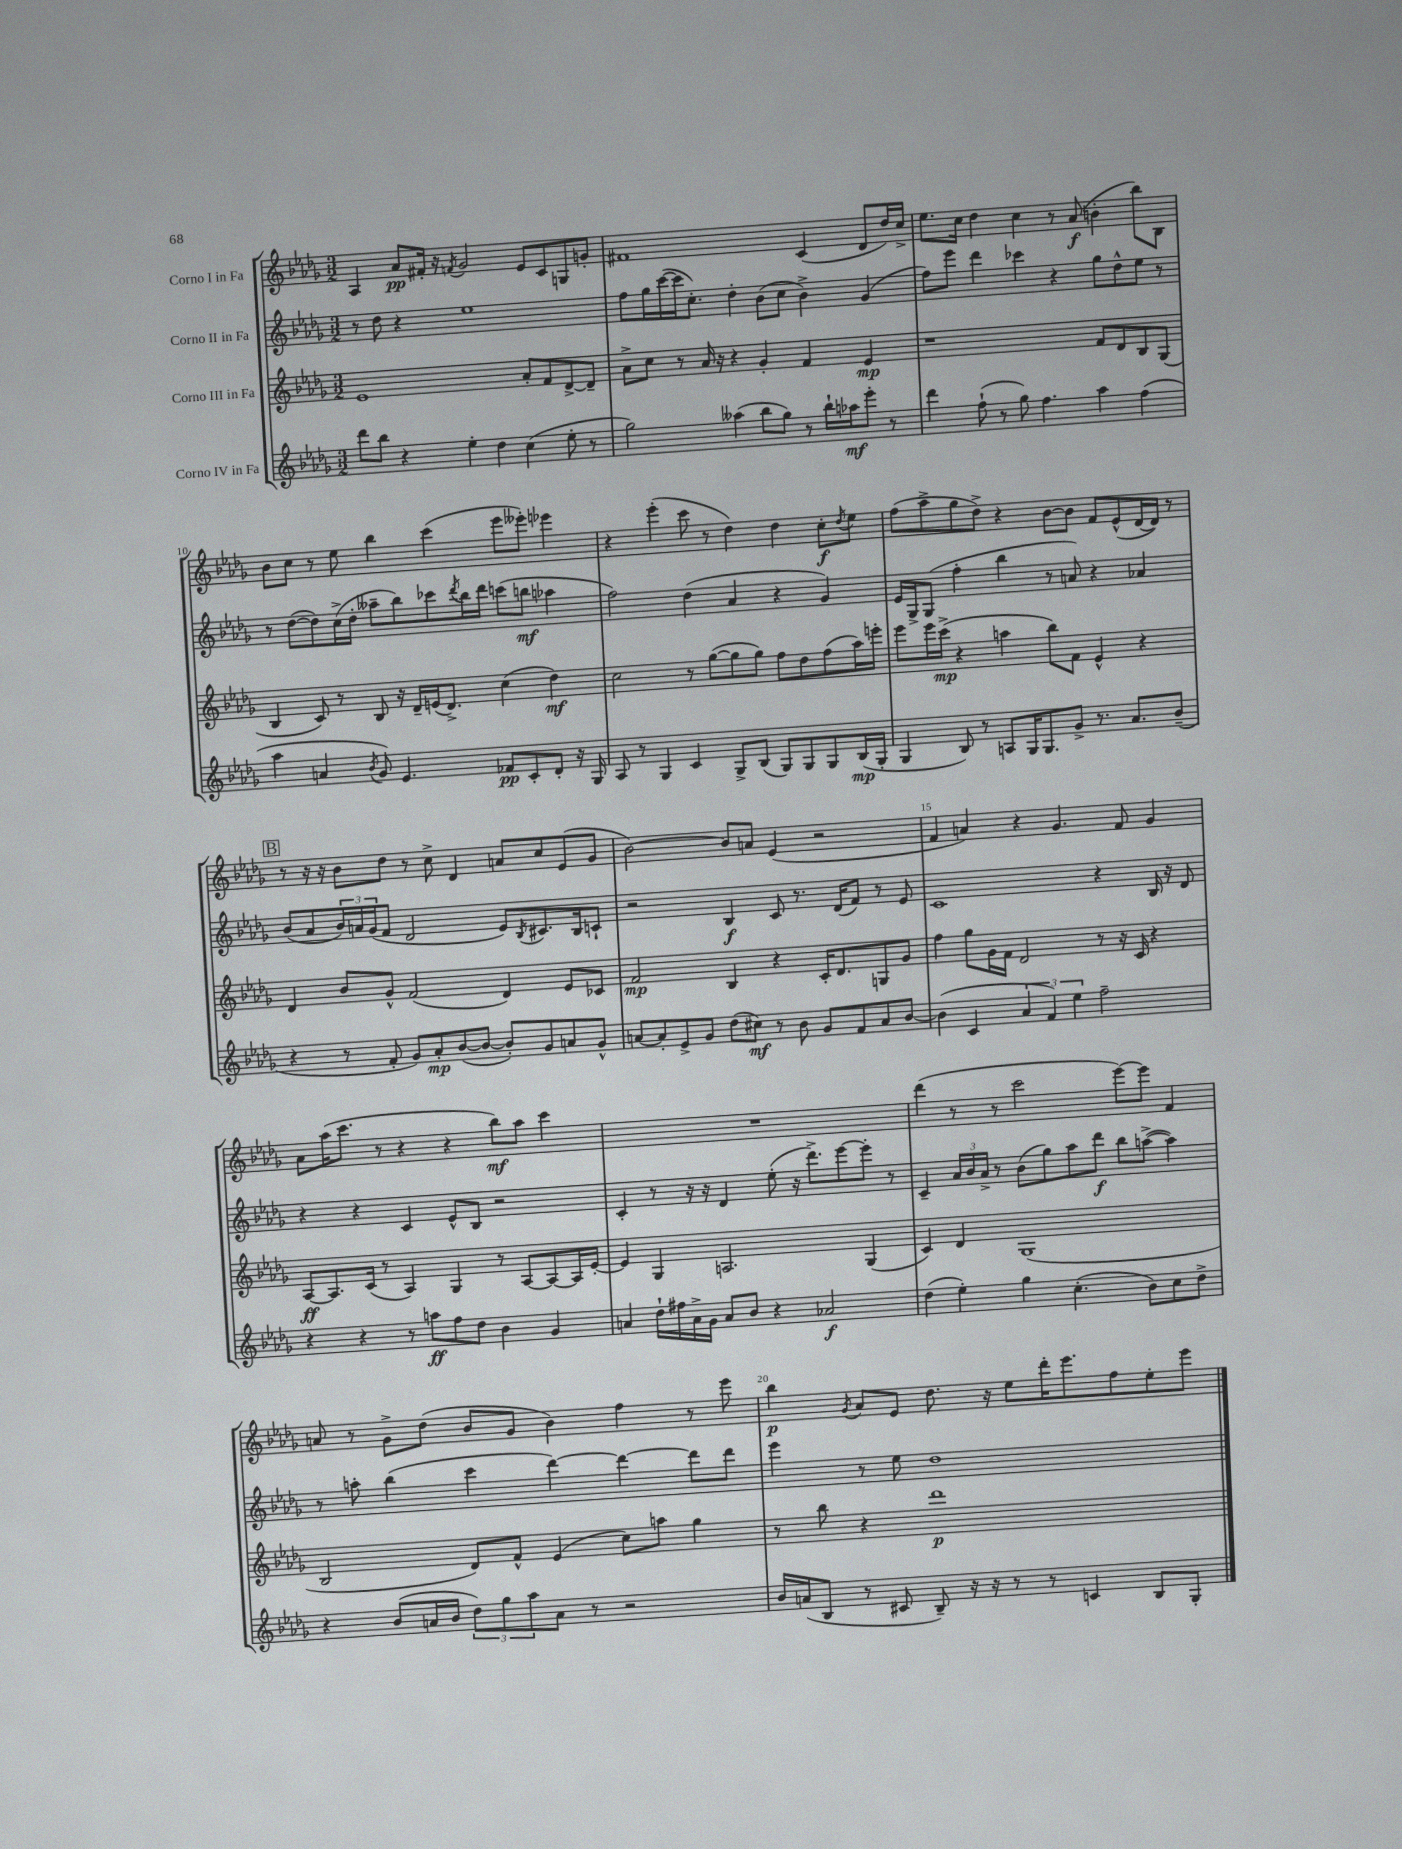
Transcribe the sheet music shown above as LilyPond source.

<<
\new StaffGroup <<
\new Staff = "s0" \with { instrumentName = "Corno I in Fa" } {
    \clef treble \key des \major \numericTimeSignature \time 3/2
    aes4 aes'8\pp fis'16-. r16 \acciaccatura { f'8 } ges'2 ees'8 c'8 g8 g'8-. |
    fis'1 c'4( des'8 des''16) c''16-> |
    ees''8. c''16 des''4 c''4 r8 aes'8\f( b'4-. bes''8) bes8 |
    bes'8 c''8 r8 ees''8 bes''4 c'''4( ees'''8 eeses'''8-.) ees'''4 |
    r4 ees'''4-.( c'''8 r8 des''4) des''4 c''8-.\f \acciaccatura { des''8 } ees''8 |
    f''8( aes''8-> ges''8 des''8->) r4 bes'8~ bes'8 f'8 ees'8-^( des'16~ des'16) r8 |
    \mark \markup { \box "B" } r8 r16 r16 bes'8 des''8 r8 c''8-> des'4 a'8 c''8 ees'8( ges'8 |
    bes'2~) bes'8 a'8 ees'4( r2 |
    f'4 a'4) r4 ges'4. f'8 ges'4 |
    aes'8 aes''16( c'''8. r8 r4 r4 bes''8\mf) aes''8 c'''4 |
    R1. |
    des'''4( r8 r8 c'''2 ees'''8~) ees'''8 f'4 |
    a'8 r8 ges'8-> des''8( bes'8 ges'8 bes'4) f''4 r8 ees'''8 |
    bes''4\p \acciaccatura { ges'8 } aes'8 ees'8 des''8. r16 ees''8 des'''16-. ees'''8. f''8 ees''8-. ees'''8 \bar "|." |
}
\new Staff = "s1" \with { instrumentName = "Corno II in Fa" } {
    \clef treble \key des \major \numericTimeSignature \time 3/2
    r8 des''8 r4 ees''1 |
    f''8 ges''16 c'''16~( c'''16 c''8.-.) des''4-. bes'8( c''8 bes'4->) ges'4( |
    f''8) ees'''8 des'''4 ces'''4 r4 ges''8 des''8-^ ees''8 r8 |
    r8 des''8~( des''8) c''16->( des''16-. aeses''8-- bes''8) ces'''8 \acciaccatura { des'''8 } bes''16 des'''16 c'''8( b''8\mf aes''4 |
    f''2) des''4( aes'4 r4 ges'4) |
    ees'16 ges16-> ges8( f''4-. bes''4 r8 a'8) r4 aes'4 |
    \mark \markup { \box "B" } bes'8( aes'8 \tuplet 3/2 { bes'16) a'16 ges'16( } f'8 des'2 ees'8) \acciaccatura { bes8 } cis'8. bes16 c'8-! |
    r2 bes4\f c'8 r8. des'16( f'8) r8 ees'8 |
    c'1 r4 bes16 r16 des'8 |
    r4 r4 c'4 ees'8-^ bes8 r2 |
    c'4-. r8 r16 r16 des'4 ees''8-.( r16 des'''8.->) ees'''8~ ees'''8-. r8 |
    c'4-- \tuplet 3/2 { aes'16 bes'16 aes'16-> } r8 bes'8( ges''8) aes''8 des'''8\f bes''8 a''8~->( a''4) |
    r8 a''8-. bes''4( c'''4 des'''4~) des'''4~ des'''8 des'''8 |
    ees'''4 r8 ees''8 des''1 \bar "|." |
}
\new Staff = "s2" \with { instrumentName = "Corno III in Fa" } {
    \clef treble \key des \major \numericTimeSignature \time 3/2
    ees'1 aes'8-. f'8 des'8~-> des'8-- |
    aes'8-> c''8 r8 aes'16 r16 r4 ges'4-. f'4 ees'4\mp |
    r1 f'8 des'8 bes8 ges8( |
    bes4 c'8) r8 bes8 r16 des'16-- e'16( des'8.->) c''4( des''4\mf) |
    c''2 r8 ges''8~( ges''8 ges''8) f''8 des''8 f''8( aes''16) e'''16-. |
    ees'''8 ees'''16 c'''16->\mp( r4 a''4 bes''8) f'8 ees'4-^ r4 |
    \mark \markup { \box "B" } des'4 bes'8 ges'8-^ f'2( des'4) ees'8 ces'8 |
    f'2\mp bes4 r4 c'16-. des'8. g8 ges'8 |
    f''4 ges''8 ges'16 f'16 des'2 r8 r16 c'16 r4 |
    aes8~\ff aes8. c'16( r8 aes4) ges4 r8 aes8~ aes8~ aes16 ees'16~-. |
    ees'4 ges4 a2. ges4( |
    c'4) des'4 ges1( |
    bes2 des'8) f'8-^ ees'4( c''8) a''8 ges''4 |
    r8 bes''8 r4 des'''1\p \bar "|." |
}
\new Staff = "s3" \with { instrumentName = "Corno IV in Fa" } {
    \clef treble \key des \major \numericTimeSignature \time 3/2
    des'''8 bes''8 r4 ees''4-. des''4 c''4( ees''8-. r8 |
    ges''2) aeses''4( bes''8 ges''8) r8 bes''16-! aes''16\mf ees'''8-. r8 |
    des'''4 f''8-!( r8 ges''8) f''4. aes''4 f''4( |
    aes''4 a'4 \acciaccatura { bes'8 } ges'8) ees'4. fes'8\pp c'8-. des'8-. r16 ges16 |
    aes8 r8 ges4 c'4 ges8-> bes8( ges8) ges8 ges8 bes16\mp( ges16-. |
    ges4 bes8) r8 a8 ges16 ges8. ges'8-> r8. aes'8. bes'8--( |
    \mark \markup { \box "B" } r4 r8 f'8-. ges'8) aes'8-.\mp bes'8~( bes'8~ bes'8-.) ges'8 a'8 ges'8-^ |
    a'8~ a'8-. ees'8-> ges'8 des''8( cis''8\mf) r8 bes'8 ges'8 f'8 a'8 bes'8~ |
    bes'4( c'4 \tuplet 3/2 { aes'4 f'4) ees''4 } f''2-- |
    r4 r4 r8 a''8\ff f''8 des''8 bes'4 ges'4 |
    a'4 des''16-! fis''16 a'16-> ges'16 a'8 bes'8 r4 aes'2\f |
    des''4( ees''4-.) ges''4 c''4.-.( bes'8) c''8 des''8-> |
    r4 bes'8( a'16 bes'16 \tuplet 3/2 { des''8) ges''8 aes''8 } a'8 r8 r2 |
    bes'16 a'16( bes8 r8 cis'8 bes8--) r16 r16 r8 r8 c'4 bes8 ges8-. \bar "|." |
}
>>
>>
\layout { \context { \Score currentBarNumber = #7 \override BarNumber.break-visibility = ##(#f #t #t) barNumberVisibility = #(every-nth-bar-number-visible 5) } }
